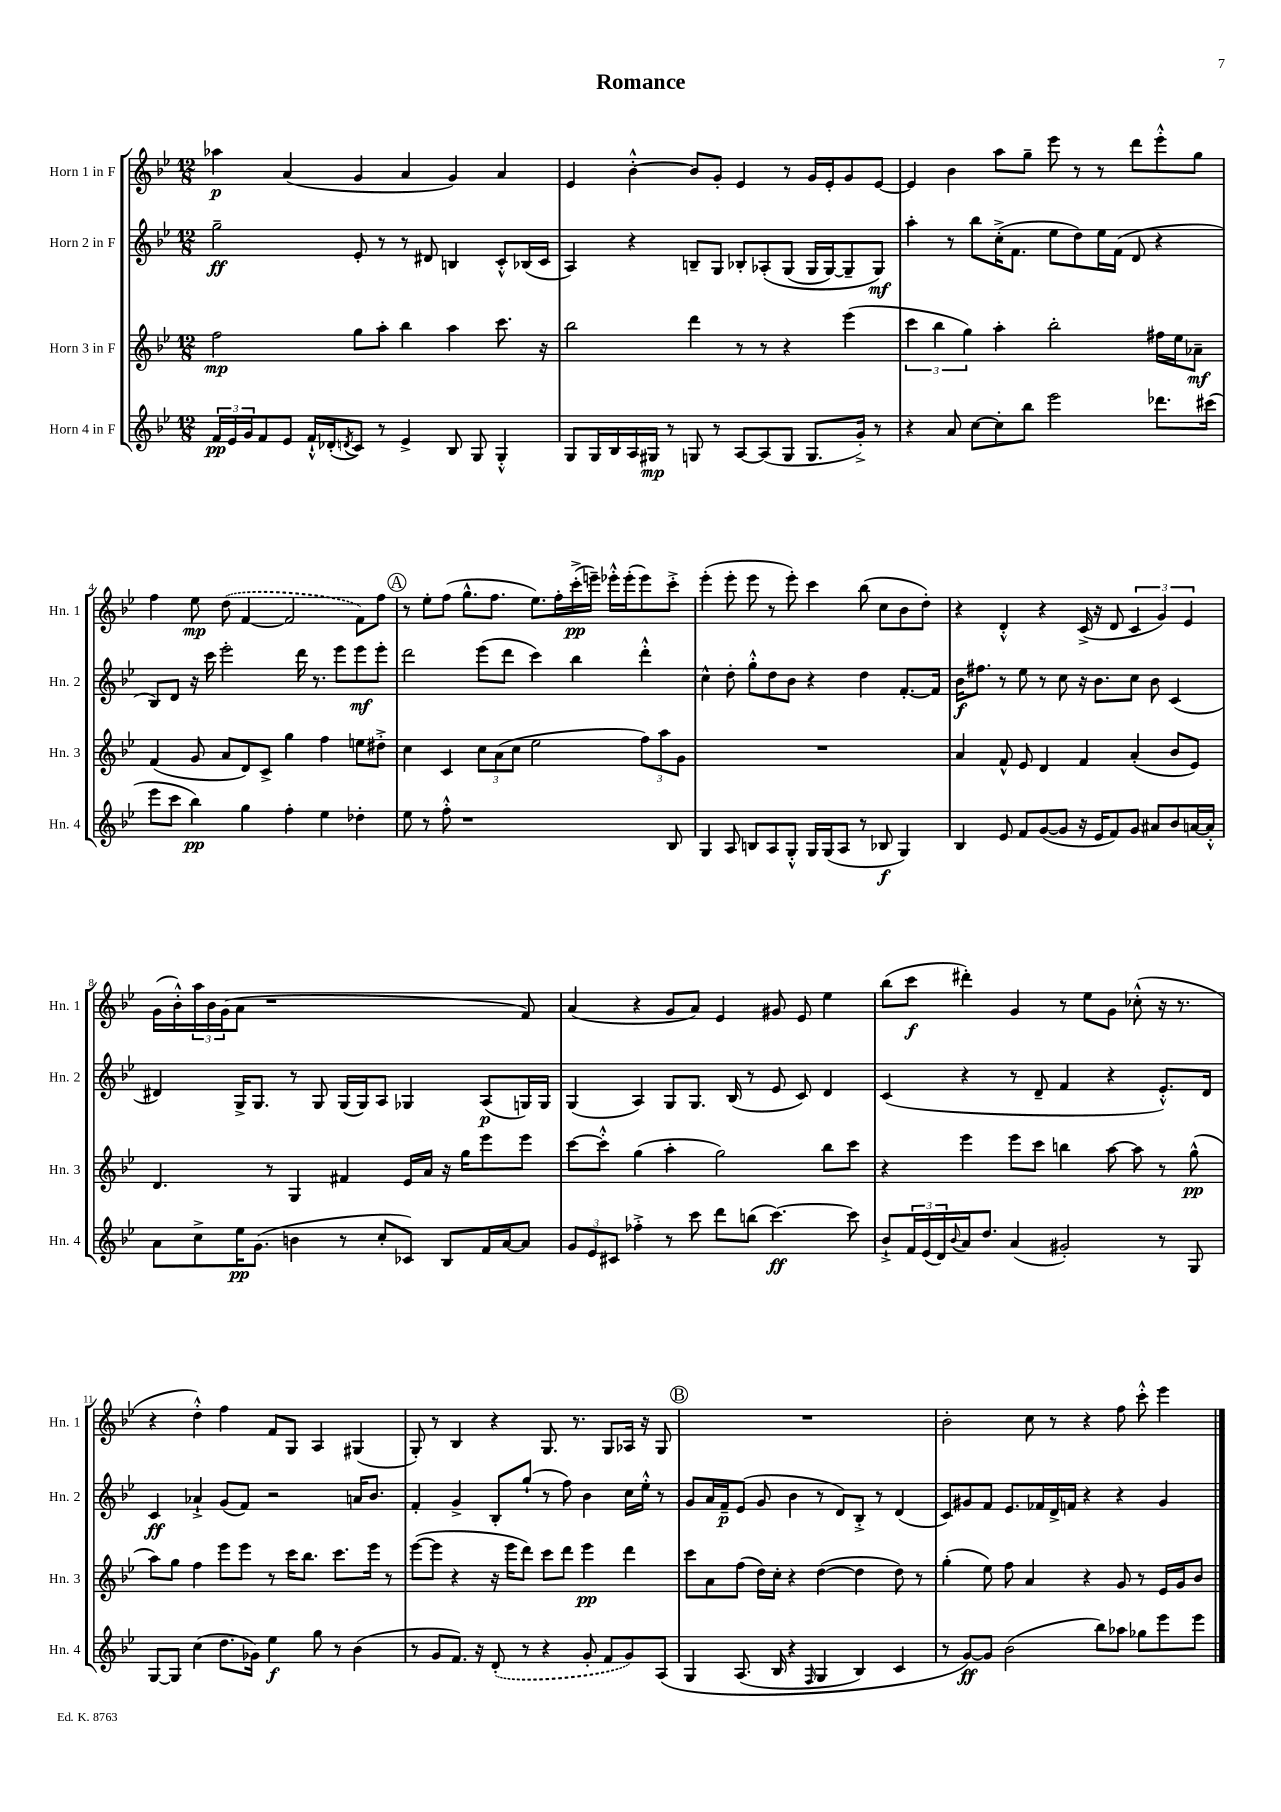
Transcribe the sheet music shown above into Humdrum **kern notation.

**kern	**dynam	**kern	**dynam	**kern	**dynam	**kern	**dynam
*part4	*part4	*part3	*part3	*part2	*part2	*part1	*part1
*staff4	*staff4	*staff3	*staff3	*staff2	*staff2	*staff1	*staff1
*I"Horn 4 in F	*	*I"Horn 3 in F	*	*I"Horn 2 in F	*	*I"Horn 1 in F	*
*I'Hn. 4	*	*I'Hn. 3	*	*I'Hn. 2	*	*I'Hn. 1	*
*clefG2	*	*clefG2	*	*clefG2	*	*clefG2	*
*k[b-e-]	*	*k[b-e-]	*	*k[b-e-]	*	*k[b-e-]	*
*M12/8	*	*M12/8	*	*M12/8	*	*M12/8	*
=1	=1	=1	=1	=1	=1	=1	=1
24f/LL	pp	2ff\	mp	2gg~\	ff	4aa-X\	p
24e-/	.	.	.	.	.	.	.
24g/J	.	.	.	.	.	.	.
8f/	.	.	.	.	.	.	.
8e-/J	.	.	.	.	.	(4a/	.
16f`^^/LL	.	.	.	.	.	.	.
(16d-X'/J	.	.	.	.	.	.	.
8qdn/	.	.	.	.	.	.	.
8c/J)	.	8gg\L	.	8e-'/	.	4g/	.
8r	.	8aa'\J	.	8r	.	.	.
4e-^/	.	4bb-\	.	8r	.	4a/	.
.	.	.	.	8d#X/	.	.	.
8B-/	.	4aa\	.	4Bn/	.	4g/)	.
8G/	.	.	.	.	.	.	.
4G'^^/	.	8.ccc\	.	8c'^^/L	.	4a/	.
.	.	.	.	(16B-X/L	.	.	.
.	.	16r	.	16c/JJ	.	.	.
=2	=2	=2	=2	=2	=2	=2	=2
8G/L	.	2bb-\	.	4A/)	.	4e-/	.
16G/L	.	.	.	.	.	.	.
16B-/	.	.	.	.	.	.	.
16A/	.	.	.	4r	.	[4b-'^^\	.
16G#X/JJ	mp	.	.	.	.	.	.
8r	.	.	.	.	.	.	.
8Gn/	.	4ddd\	.	8Bn~/L	.	8b-/L]	.
8r	.	.	.	8G/J	.	8g'/J	.
[8A/L	.	8r	.	8B-X'/L	.	4e-/	.
(8A/]	.	8r	.	(8A-X'/	.	.	.
8G/J	.	4r	.	(8G/J	.	8r	.
8.G/L	.	.	.	16G/LL	.	16g/LL	.
.	.	.	.	[16G/J)	.	16e-'/J	.
.	.	(4eee-\	.	8G~/]	.	8g/	.
16g'^/Jk)	.	.	.	.	.	.	.
8r	.	.	.	8G/J)	mf	[8e-/J	.
=3	=3	=3	=3	=3	=3	=3	=3
4r	.	6ccc\	.	4aa'\	.	4e-/]	.
.	.	6bb-\	.	.	.	.	.
8a/	.	.	.	8r	.	4b-\	.
.	.	6gg\)	.	.	.	.	.
[8cc\L	.	.	.	8bb-\L	.	.	.
8cc'\]	.	4aa'\	.	(16cc'^\K	.	8aa\L	.
.	.	.	.	8.f\J	.	.	.
8bb-\J	.	.	.	.	.	8gg~\J	.
2eee-\	.	2bb-'\	.	8ee-\L	.	8eee-\	.
.	.	.	.	8dd\)	.	8r	.
.	.	.	.	16ee-\L	.	8r	.
.	.	.	.	(16f\JJ	.	.	.
.	.	.	.	8d/	.	8ddd\L	.
8.ddd-X\L	.	16ff#X\LL	.	4r	.	8eee-'^^\	.
.	.	16ee-\J	.	.	.	.	.
.	.	8a-X~\J	mf	.	.	8gg\J	.
(16ccc#X\Jk	.	.	.	.	.	.	.
!!LO:LB:g=z
=4	=4	=4	=4	=4	=4	=4	=4
8eee-\L	.	(4f/	.	8B-/L)	.	4ff\	.
8ccc\J	.	.	.	8d/J	.	.	.
4bb-\)	pp	8g/	.	16r	.	8ee-\	mp
.	.	.	.	16ccc\	.	.	.
.	.	8a/L	.	2eee-'\	.	(8dd\	.
4gg\	.	8d/)	.	.	.	[4f/	.
.	.	8c^/J	.	.	.	.	.
4ff'\	.	4gg\	.	.	.	2f/]	.
.	.	.	.	16ddd\	.	.	.
.	.	.	.	8.r	.	.	.
4ee-\	.	4ff\	.	.	.	.	.
.	.	.	.	8eee-\L	.	.	.
4dd-X'\	.	8een\L	.	8eee-\	mf	8f\L)	.
.	.	8dd#X'^\J	.	8eee-'\J	.	8ff\J	.
!!LO:REH:place=s1:t=A
=5	=5	=5	=5	=5	=5	=5	=5
8ee-\	.	4cc\	.	2ddd\	.	8r	.
8r	.	.	.	.	.	8ee-'\L	.
8ff'^^\	.	4c/	.	.	.	(8ff\J	.
1r	.	.	.	.	.	8.gg^^\L	.
.	.	12cc\L	.	(8eee-\L	.	.	.
.	.	.	.	.	.	8.ff\J	.
.	.	(12a\	.	.	.	.	.
.	.	.	.	8ddd\J	.	.	.
.	.	12cc\J	.	.	.	.	.
.	.	2ee-\	.	4ccc\)	.	8.ee-\L)	.
.	.	.	.	.	.	16ff'\L	.
.	.	.	.	4bb-\	.	(16ccc'^\	pp
.	.	.	.	.	.	16eeen~\JJ)	.
.	.	.	.	.	.	16eee-X'^^\LL	.
.	.	.	.	.	.	(16eee-'\J	.
.	.	12ff\L)	.	4ddd'^^\	.	8eee-\)	.
.	.	12aa\	.	.	.	.	.
8B-/	.	.	.	.	.	8ccc'^\J	.
.	.	12g\J	.	.	.	.	.
=6	=6	=6	=6	=6	=6	=6	=6
4G/	.	1.r	.	4cc^^\	.	(4eee-'\	.
8A/	.	.	.	8dd'\	.	8eee-'\	.
8Bn/L	.	.	.	8gg'^^\L	.	8eee-\	.
8A/	.	.	.	8dd\	.	8r	.
8G'^^/J	.	.	.	8b-\J	.	8eee-'\)	.
16G/LL	.	.	.	4r	.	4ccc\	.
(16G/J	.	.	.	.	.	.	.
8A/J	.	.	.	.	.	.	.
8r	.	.	.	4dd\	.	(8bb-\	.
8B-X/	f	.	.	.	.	8cc\L	.
4G/)	.	.	.	[8.f'/L	.	8b-\	.
.	.	.	.	.	.	8dd'\J)	.
.	.	.	.	16f/Jk]	.	.	.
=7	=7	=7	=7	=7	=7	=7	=7
4B-/	.	4a/	.	16b-\KL	f	4r	.
.	.	.	.	8.ff#X\J	.	.	.
8e-/	.	8f^^/	.	8r	.	4d'^^/	.
8f/L	.	8e-/	.	8ee-\	.	.	.
([8g/	.	4d/	.	8r	.	4r	.
8g/J]	.	.	.	8cc\	.	.	.
16r	.	4f/	.	16r	.	(16c^/	.
16e-/KL	.	.	.	8.b-\L	.	16r	.
8f/)	.	.	.	.	.	8d/	.
8g/J	.	(4a'/	.	8cc\J	.	6c/	.
8a#X/L	.	.	.	8b-\	.	.	.
.	.	.	.	.	.	6g/)	.
8b-/	.	8b-/L	.	(4c/	.	.	.
.	.	.	.	.	.	6e-/	.
[16an/L	.	8e-/J)	.	.	.	.	.
16a'^^/JJ]	.	.	.	.	.	.	.
!!LO:LB:g=z
=8	=8	=8	=8	=8	=8	=8	=8
8a\L	.	4.d/	.	4d#X/)	.	(16g\LL	.
.	.	.	.	.	.	16b-'^^\)	.
8cc^\	.	.	.	.	.	24aa\	.
.	.	.	.	.	.	24b-\	.
.	.	.	.	.	.	(24g\J	.
16ee-\K	pp	.	.	16G^/KL	.	8a\J	.
(8.g\J	.	.	.	8.G/J	.	.	.
.	.	8r	.	.	.	1r	.
4bn\	.	4G/	.	8r	.	.	.
.	.	.	.	8G/	.	.	.
8r	.	4f#X/	.	(16G/LL	.	.	.
.	.	.	.	16G/J)	.	.	.
8cc'/L	.	.	.	8A/J	.	.	.
8c-X/J)	.	16e-/LL	.	4G-X/	.	.	.
.	.	16a/JJ	.	.	.	.	.
8B-/L	.	16r	.	.	.	.	.
.	.	16gg\KL	.	.	.	.	.
16f/L	.	8eee-\	.	(8A/L	p	.	.
[16a/J	.	.	.	.	.	.	.
8a/J]	.	8eee-\J	.	16Gn/L)	.	8f/)	.
.	.	.	.	16G/JJ	.	.	.
=9	=9	=9	=9	=9	=9	=9	=9
12g/L	.	[8ccc\L	.	(4G/	.	(4a/	.
12e-/	.	.	.	.	.	.	.
.	.	8ccc'^^\J]	.	.	.	.	.
12c#X/J	.	.	.	.	.	.	.
4ff-X'^\	.	(4gg\	.	4A/)	.	4r	.
8r	.	4aa'\	.	8G/L	.	8g/L	.
8ccc\	.	.	.	8.G/J	.	8a/J)	.
8ddd\L	.	2gg\)	.	.	.	4e-/	.
.	.	.	.	(16B-/	.	.	.
(8bbn\J	.	.	.	8r	.	.	.
[4.ccc\)	ff	.	.	8e-/	.	8g#X/	.
.	.	.	.	8c/)	.	8e-/	.
.	.	8bb-\L	.	4d/	.	4ee-\	.
8ccc\]	.	8ccc\J	.	.	.	.	.
=10	=10	=10	=10	=10	=10	=10	=10
8b-`^/L	.	4r	.	(4c/	.	(8bb-\L	.
24f/L	.	.	.	.	.	8ccc\J	f
(24e-/	.	.	.	.	.	.	.
24d/)	.	.	.	.	.	.	.
8qqb-/	.	.	.	.	.	.	.
16a/J	.	4eee-\	.	4r	.	4ddd#X'\)	.
8.dd/J	.	.	.	.	.	.	.
(4a/	.	8eee-\L	.	8r	.	4g/	.
.	.	8ccc\J	.	8d~/	.	.	.
2g#X'/)	.	4bbn\	.	4f/	.	8r	.
.	.	.	.	.	.	8ee-\L	.
.	.	[8aa\	.	4r	.	8g\J	.
.	.	8aa\]	.	.	.	(8cc-X'^^\	.
8r	.	8r	.	8.e-'^^/L)	.	16r	.
.	.	.	.	.	.	8.r	.
8G/	.	(8gg^^\	pp	.	.	.	.
.	.	.	.	16d/Jk	.	.	.
!!LO:LB:g=z
=11	=11	=11	=11	=11	=11	=11	=11
[8G/L	.	8aa\L)	.	4c/	ff	4r	.
8G/J]	.	8gg\J	.	.	.	.	.
(4cc\	.	4ff\	.	4a-X`^/	.	4dd'^^\)	.
8.dd\L	.	8eee-\L	.	(8g/L	.	4ff\	.
.	.	8eee-\J	.	8f/J)	.	.	.
16g-X\Jk)	.	.	.	.	.	.	.
4ee-\	f	8r	.	2r	.	8f/L	.
.	.	16ccc\KL	.	.	.	8G/J	.
.	.	8.bb-\J	.	.	.	.	.
8gg\	.	.	.	.	.	4A/	.
8r	.	8.ccc\L	.	.	.	.	.
(4b-\	.	.	.	16an/KL	.	(4G#X/	.
.	.	16eee-\Jk	.	8.b-/J	.	.	.
.	.	8r	.	.	.	.	.
=12	=12	=12	=12	=12	=12	=12	=12
8r	.	([8eee-\L	.	4f'/	.	8G'/)	.
8g/L	.	8eee-\J]	.	.	.	8r	.
8.f/J)	.	4r	.	4g^/	.	4B-/	.
16r	.	.	.	.	.	.	.
(8d'/	.	16r	.	8B-'/L	.	4r	.
.	.	16eee-\KL	.	.	.	.	.
8r	.	8ddd\J)	.	(8gg`/J	.	.	.
4r	.	8ccc\L	.	8r	.	8.G/	.
.	.	8ddd\J	.	8ff\)	.	.	.
.	.	.	.	.	.	8.r	.
8g'/	.	4eee-\	pp	4b-\	.	.	.
8f/L	.	.	.	.	.	8G/L	.
8g/)	.	4ddd\	.	16cc\LL	.	16A-X/Jk	.
.	.	.	.	16ee-'^^\JJ	.	16r	.
(8A/J	.	.	.	8r	.	8G/	.
!!LO:REH:place=s1:t=B
=13	=13	=13	=13	=13	=13	=13	=13
4G/	.	8ccc\L	.	8g/L	.	1.r	.
.	.	8a\	.	16a/L	.	.	.
.	.	.	.	16f~/J	p	.	.
(8.A/	.	(8ff\J	.	(8e-/J	.	.	.
.	.	16dd\LL)	.	8g/	.	.	.
16B-/	.	16cc'\JJ	.	.	.	.	.
4r	.	4r	.	4b-\	.	.	.
16qqF/	.	.	.	.	.	.	.
4G/	.	([4dd\	.	8r	.	.	.
.	.	.	.	8d/L)	.	.	.
4B-/)	.	4dd\]	.	8B-'^/J	.	.	.
.	.	.	.	8r	.	.	.
4c/	.	8dd\)	.	(4d/	.	.	.
.	.	8r	.	.	.	.	.
=14	=14	=14	=14	=14	=14	=14	=14
8r	.	(4gg'\	.	8c/L)	.	2b-'\	.
[8g/L)	ff	.	.	8g#X/	.	.	.
8g/J]	.	8ee-\)	.	8f/J	.	.	.
(2b-\	.	8ff\	.	8.e-/L	.	.	.
.	.	4a/	.	.	.	8cc\	.
.	.	.	.	16f-X/L	.	.	.
.	.	.	.	16d^/	.	8r	.
.	.	.	.	16fn/JJ	.	.	.
.	.	4r	.	4r	.	4r	.
8bb-\L)	.	.	.	.	.	.	.
8aa-X\J	.	8g/	.	4r	.	8ff\	.
8gg-X\L	.	8r	.	.	.	8ccc'^^\	.
8eee-\	.	16e-/LL	.	4g#/	.	4eee-\	.
.	.	16g/J	.	.	.	.	.
8eee-\J	.	8b-/J	.	.	.	.	.
==	==	==	==	==	==	==	==
*-	*-	*-	*-	*-	*-	*-	*-
